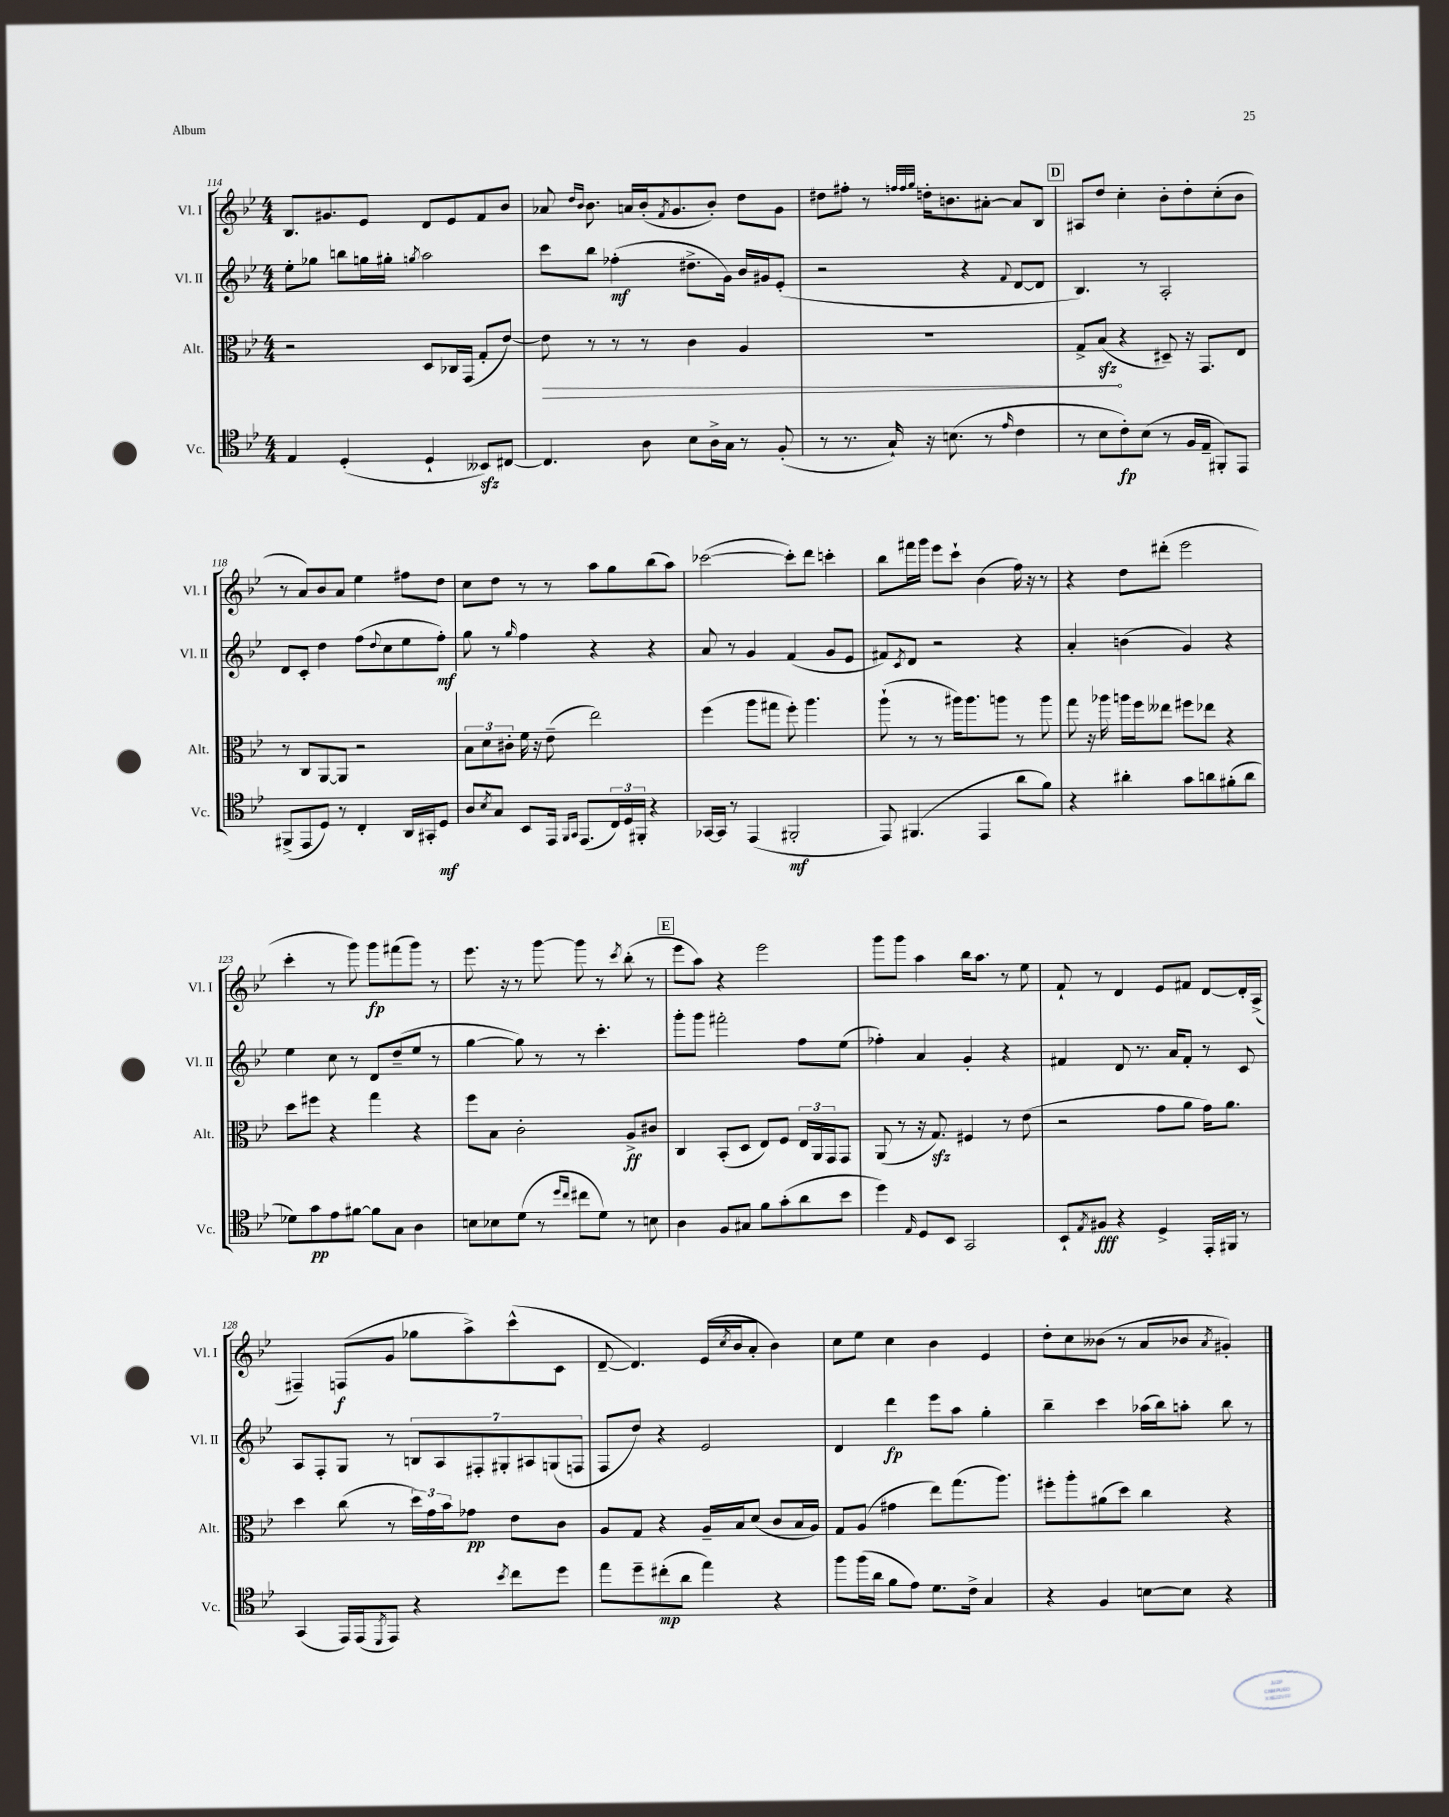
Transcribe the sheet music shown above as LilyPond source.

<<
\new StaffGroup <<
\new Staff = "s0" \with { instrumentName = "Vl. I" shortInstrumentName = "Vl. I" } {
    \clef treble \key bes \major \numericTimeSignature \time 4/4
    bes8. gis'8. ees'8 d'8 ees'8 f'8 bes'8 |
    aes'8 \grace { d''16 bes'16 } bes'8. a'16 bes'16-.( \acciaccatura { f'8 } g'8. bes'8-.) d''8 g'8 |
    dis''8 fis''8-. r8 \grace { f''32 f''32 g''32 } d''16-. b'8. ais'8~-. ais'8 bes8 |
    \mark \markup { \box "D" } ais8 d''8 c''4-. bes'8-. d''8-. c''8-.( bes'8 |
    r8 a'8) bes'8 a'8 ees''4 fis''8 d''8 |
    c''8 d''8 r8 r8 a''8 g''8 bes''8( a''8) |
    ces'''2~( ces'''8-.) d'''8 c'''4-. |
    bes''8 fis'''16 g'''16 ees'''8 c'''8-! bes'4( f''16) r16 r8 |
    r4 d''8 dis'''8-.( ees'''2 |
    c'''4-. r8 g'''8) g'''8\fp fis'''8( g'''8) r8 |
    ees'''8. r16 r8 g'''8~ g'''8 r8 \acciaccatura { c'''8 } bes''8-.( r8 |
    \mark \markup { \box "E" } ees'''8 a''8) r4 ees'''2 |
    g'''8 g'''8 a''4 bes''16 a''8. r8 ees''8 |
    f'8-! r8 d'4 ees'8 fis'8 d'8~ d'16-. a16->( |
    fis4--) f8\f( g'8 ges''8 a''8->) c'''8-^( c'8 |
    d'8~-- d'4.) ees'16( \acciaccatura { c''8 } bes'16 a'8-. bes'4) |
    c''8 ees''8 c''4 bes'4 ees'4 |
    d''8-. c''8 beses'8( r8 a'8 bes'8 \acciaccatura { a'8 } gis'4-.) \bar "|." |
}
\new Staff = "s1" \with { instrumentName = "Vl. II" shortInstrumentName = "Vl. II" } {
    \clef treble \key bes \major \numericTimeSignature \time 4/4
    ees''8-. ges''8 b''8 g''16 gis''16-. \acciaccatura { g''8 } a''2 |
    c'''8 bes''8 fes''4-.\mf( dis''8.-> g'16) bes'16 gis'16 ees'8-.( |
    r2 r4 \appoggiatura { f'8 } d'8~ d'8 |
    \mark \markup { \box "D" } bes4.) r8 a2-. |
    d'8 c'8-. d''4 f''8( \appoggiatura { d''8 } c''8 ees''8 f''8-.\mf) |
    g''8 r8 \grace { g''16 } f''4 r4 r4 |
    a'8 r8 g'4 f'4( g'8 ees'8 |
    fis'8) \acciaccatura { c'8 } d'8 r2 r4 |
    a'4-. b'4( g'4) r4 |
    ees''4 c''8 r8 d'8 d''8--( ees''8 r8 |
    g''4~ g''8) r8 r8 c'''4.-. |
    \mark \markup { \box "E" } g'''8-. g'''8 fis'''2-. f''8 ees''8( |
    fes''4-.) a'4 g'4-. r4 |
    fis'4 d'8 r8. a'16 fis'8-. r8 c'8 |
    a8 f8-. g8 r8 \tuplet 7/4 { b8 a8 fis8-. gis8-. ais8 g8( f8 } |
    f8 d''8) r4 ees'2 |
    d'4 d'''4\fp ees'''8 a''8 g''4-. |
    bes''4-- c'''4 aes''16( bes''16) a''8-. bes''8 r8 \bar "|." |
}
\new Staff = "s2" \with { instrumentName = "Alt." shortInstrumentName = "Alt." } {
    \clef alto \key bes \major \numericTimeSignature \time 4/4
    r2 d8 ces16 g,16( g8-. ees'8~) |
    \once \override Hairpin.circled-tip = ##t ees'8\> r8 r8 r8 c'4 a4 |
    R1 |
    \mark \markup { \box "D" } g8-> bes8\sfz\!( r4 dis8--) r16 g,8. ees8 |
    r8 c8 a,8~ a,8 r2 |
    \tuplet 3/2 { bes8 d'8 cis'8-. } f'16 r16 ees'8--( ees''2) |
    f''4( a''8 gis''8 f''8-.) a''4. |
    a''8-!( r8 r8 ais''16) ais''8. a''8 r8 a''8 |
    g''8 r16 aes''16 a''16 f''16 eeses''8 fis''8 ees''8 r4 |
    d''8 fis''8 r4 g''4 r4 |
    f''8 bes8 c'2-. a8->\ff cis'8 |
    \mark \markup { \box "E" } c4 bes,8-.( d8 ees8) f8 \tuplet 3/2 { ees16 a,16 g,16 } g,8 |
    a,8( r8 r16 g8.\sfz) fis4 r8 ees'8( |
    r2 g'8 a'8 g'16) a'8. |
    d''4 c''8( r8 \tuplet 3/2 { d''16) g'16 bes'16 } ges'8\pp ees'8 c'8 |
    a8 g8 r4 a16-- bes16 d'8( c'8 bes16 a16) |
    g8 a8( gis'4 ees''8) g''8.( a''8.) |
    fis''8-. a''8-. ais'8( d''8) c''4 r4 \bar "|." |
}
\new Staff = "s3" \with { instrumentName = "Vc." shortInstrumentName = "Vc." } {
    \clef tenor \key bes \major \numericTimeSignature \time 4/4
    ees4 d4-.( d4-! beses,8\sfz) cis8~ |
    cis4. a8 bes8 a16-> g16 r8 f8-.( |
    r8 r8. g16-!) r16 b8.( r8 \grace { ees'16 } c'4 |
    \mark \markup { \box "D" } r8 bes8 c'8-.\fp) bes8( r8 f16 ees16-- fis,8-.) ees,8 |
    fis,8->( ees,8 d8) r8 c4-. a,16 gis,16-. d8\mf |
    a8 \acciaccatura { bes8 } g8 bes,8 ees,16 \grace { f,16 g,16 } ees,8.( \tuplet 3/2 { c16) d16 fis,16-. } r4 |
    ges,16~ ges,16 r8 ees,4( fis,2-.\mf |
    ees,8) fis,4.( ees,4 a'8 f'8) |
    r4 ais'4-. g'8 a'8 fis'8-.( a'8 |
    des'8) g'8\pp ees'8 fis'8~ fis'8 g8 a4 |
    b8 bes8 d'8( r8 \grace { d''16 c''16 } cis''8 d'8) r8 b8 |
    \mark \markup { \box "E" } a4 f8 gis8 f'8 g'8-.( a'8 bes'8 |
    d''4) \grace { ees16 } d8 bes,8 g,2 |
    bes,8-! \acciaccatura { ees8 } fis8\fff r4 d4-> ees,16-. fis,16 r8 |
    g,4( ees,16) ees,16( \acciaccatura { d,8 } ees,8) r4 \acciaccatura { bes'8 } c''8 d''8 |
    ees''8 d''8-- cis''8-.\mp( a'8 ees''4) r4 |
    f''8 f''16( a'16 f'8 ees'8) d'8. c'16-> g4 |
    r4 f4 b8~ b8 r4 \bar "|." |
}
>>
>>
\layout { \context { \Score currentBarNumber = #114 } }
